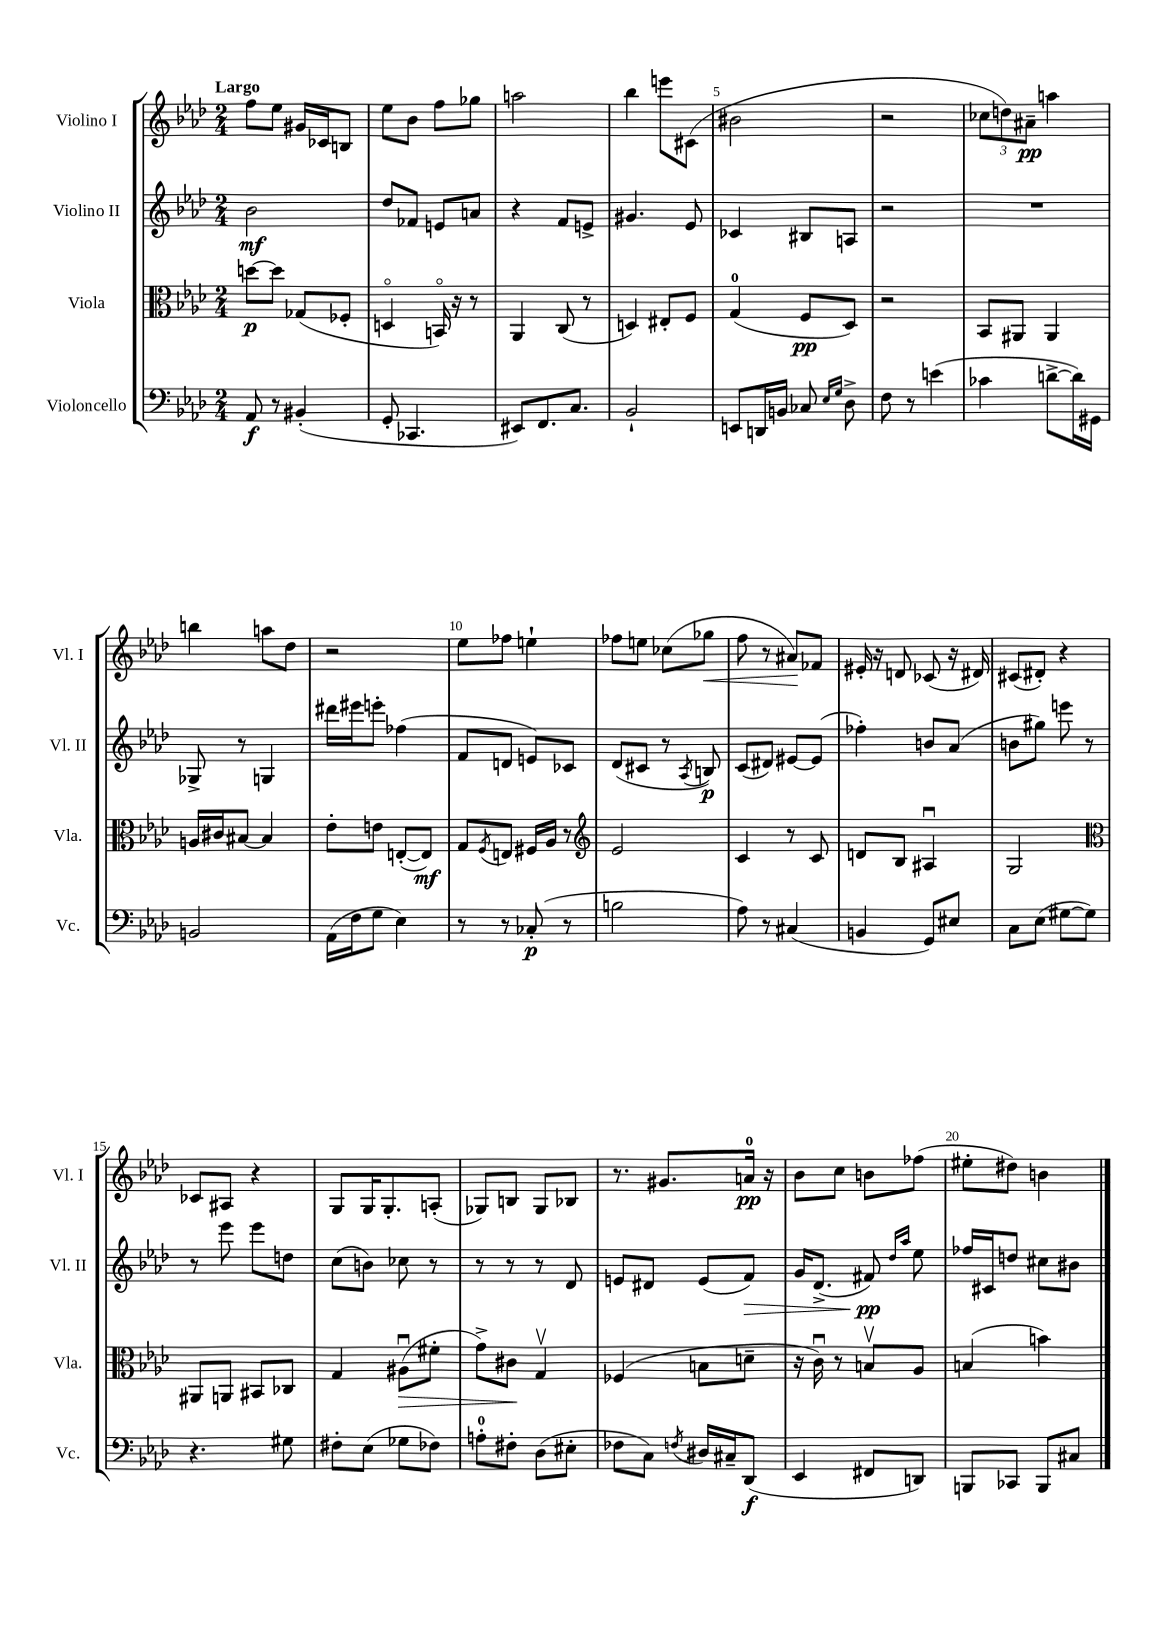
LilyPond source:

<<
\new StaffGroup <<
\new Staff = "s0" \with { instrumentName = "Violino I" shortInstrumentName = "Vl. I" } {
    \clef treble \key aes \major \numericTimeSignature \time 2/4 \tempo "Largo"
    f''8 ees''8 gis'16 ces'16 b8 |
    ees''8 bes'8 f''8 ges''8 |
    a''2 |
    bes''4 e'''8 cis'8( |
    bis'2 |
    r2 |
    \tuplet 3/2 { ces''8 d''8) ais'8--\pp } a''4 |
    b''4 a''8 des''8 |
    r2 |
    ees''8 fes''8 e''4-! |
    fes''8 e''8 ces''8( ges''8\< |
    f''8 r8 ais'8\!) fes'8 |
    eis'16-. r16 d'8 ces'8( r16 dis'16) |
    cis'8( dis'8-.) r4 |
    ces'8 ais8 r4 |
    g8 g16 g8.-. a8-.( |
    ges8) b8 ges8 bes8 |
    r8. gis'8. a'16-0\pp r16 |
    bes'8 c''8 b'8 fes''8( |
    eis''8-. dis''8) b'4 \bar "|." |
}
\new Staff = "s1" \with { instrumentName = "Violino II" shortInstrumentName = "Vl. II" } {
    \clef treble \key aes \major \numericTimeSignature \time 2/4
    bes'2\mf |
    des''8 fes'8 e'8 a'8 |
    r4 f'8 e'8-> |
    gis'4. ees'8 |
    ces'4 bis8 a8 |
    r2 |
    R2 |
    ges8-> r8 g4 |
    dis'''16 eis'''16 e'''8-. fes''4( |
    f'8 d'8 e'8) ces'8 |
    des'8( cis'8 r8 \acciaccatura { aes8 } b8\p) |
    c'8( dis'8) eis'8~ eis'8( |
    fes''4-.) b'8 aes'8( |
    b'8 gis''8) e'''8 r8 |
    r8 ees'''8 ees'''8 d''8 |
    c''8( b'8) ces''8 r8 |
    r8 r8 r8 des'8 |
    e'8 dis'8 e'8( f'8\>) |
    g'16 des'8.->( fis'8\pp\!) \grace { des''16 aes''16 } ees''8 |
    fes''16 cis'16 d''8 cis''8 bis'8 \bar "|." |
}
\new Staff = "s2" \with { instrumentName = "Viola" shortInstrumentName = "Vla." } {
    \clef alto \key aes \major \numericTimeSignature \time 2/4
    d''8~\p d''8 ges8( fes8-. |
    d4\flageolet b,16\flageolet) r16 r8 |
    aes,4 c8( r8 |
    d4) eis8-. f8 |
    g4-0( f8\pp des8) |
    r2 |
    bes,8 ais,8 ais,4 |
    a16 cis'16 bis8~ bis4 |
    ees'8-. e'8 e8~-.( e8\mf) |
    g8 \acciaccatura { f8 } e8 fis16 aes16 r8 |
    \clef treble ees'2 |
    c'4 r8 c'8 |
    d'8 bes8 ais4\downbow |
    g2 |
    \clef alto ais,8 a,8 bis,8 ces8 |
    g4 ais8\downbow\>( fis'8-. |
    g'8->) cis'8\! g4\upbow |
    fes4( b8 d'8-- |
    r16 c'16\downbow) r8 b8\upbow aes8 |
    b4( b'4) \bar "|." |
}
\new Staff = "s3" \with { instrumentName = "Violoncello" shortInstrumentName = "Vc." } {
    \clef bass \key aes \major \numericTimeSignature \time 2/4
    aes,8\f r8 bis,4-.( |
    g,8-. ces,4. |
    eis,8) f,8. c8. |
    bes,2-! |
    e,8 d,16 b,16 ces8 \grace { ees16 g16 } des8-> |
    f8 r8 e'4( |
    ces'4 d'8~-> d'16) gis,16 |
    b,2 |
    aes,16( f16 g8 ees4) |
    r8 r8 ces8-.\p( r8 |
    b2 |
    aes8) r8 cis4( |
    b,4 g,8) eis8 |
    c8 ees8( gis8~ gis8) |
    r4. gis8 |
    fis8-. ees8( ges8 fes8) |
    a8-0-. fis8-. des8( eis8-. |
    fes8 c8) \acciaccatura { f8 } dis16 cis16-- des,8\f( |
    ees,4 fis,8 d,8) |
    b,,8 ces,8 b,,8 cis8 \bar "|." |
}
>>
>>
\layout { \context { \Score \override BarNumber.break-visibility = ##(#f #t #t) barNumberVisibility = #(every-nth-bar-number-visible 5) } }
